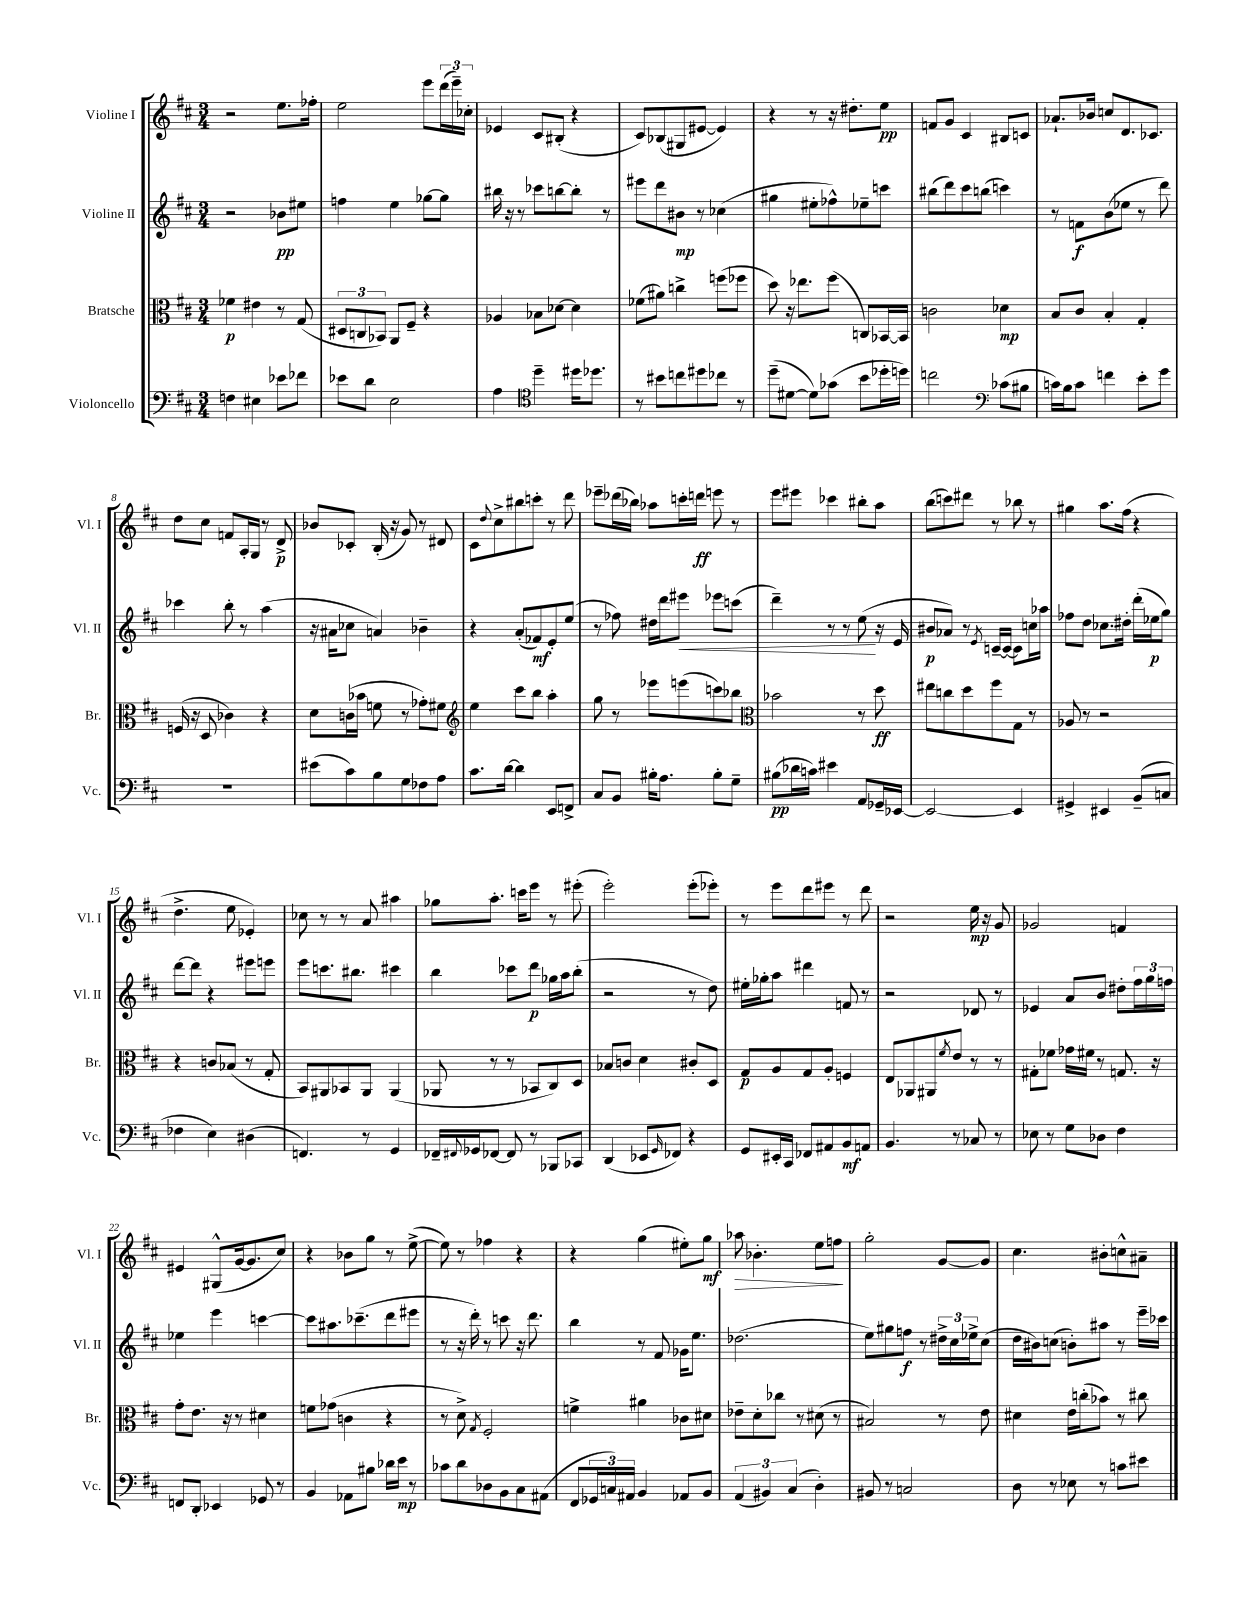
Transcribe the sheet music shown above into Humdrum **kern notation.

**kern	**kern	**kern	**kern
*staff4	*staff3	*staff2	*staff1
*clefF4	*clefC3	*clefG2	*clefG2
*k[f#c#]	*k[f#c#]	*k[f#c#]	*k[f#c#]
*M3/4	*M3/4	*M3/4	*M3/4
4F\	4f-\	2r	2r
4E#\	4e#\	.	.
8e-\L	8r	8b-\L	8.ee\L
8f-\J	(8G/	8ee#\J	.
.	.	.	16ff-'\Jk
=	=	=	=
8e-\L	12D#/L	4ff\	2ee\
.	12C/	.	.
8d\J	.	.	.
.	12BB-/J)	.	.
2E\	8AA/L	4ee\	.
.	8F#~/J	.	.
.	4r	[8gg-\L	8eee\L
.	.	8gg-\]J	(24ddd\L
.	.	.	24eee~\)
.	.	.	24cc-'\JJ
=	=	=	=
4A\	4A-/	16bb#\	4e-/
.	.	16r	.
.	.	8r	.
*clefC4	*	*	*
4dd~\	8B-\L	8ccc-\L	8c#/L
.	[8d-\J	[8bb\	(8B#'/J
16dd#\LK	4d-\]	8bb'\]J	4r
8.dd-\J	.	.	.
.	.	8r	.
=	=	=	=
8r	(8f-\L	8eee#\L	8c#/L)
8b#\L	8a#\J)	8ddd\	(8B-/
8cc\	4cc^\	8b#\J	8G#/
8dd#\	.	8r	[8e#/J
8cc-\J	(8ff\L	(4cc-\	4e#/])
8r	8ff-\J	.	.
=	=	=	=
(8dd~\L	8dd\)	4gg#\	4r
[8d#\J	16r	.	.
.	8.ee-\L	.	.
8d#\]L)	.	8ee#'\L	8r
(8g-\J	(8ff#\J	8ff-^^\)	16r
.	.	.	8.dd#'\L
8b\L	8C/L)	8ee-~\	.
16dd-'\L	[16BB-/L	8ccc\J	8ee\J
16dd\JJ)	16BB-/]JJ	.	.
=	=	=	=
2cc\	2c\	(8bb#\L	8f/L
.	.	8ddd\)	8g/J
.	.	8ccc#\	4c#/
.	.	(8bb\J	.
*clefF4	*	*	*
(8c-\L	4d-\	4ccc\)	8B#/L
8B#\J	.	.	8c/J
=	=	=	=
16c\LL)	8B/L	8r	8.a-`/L
16B\J	.	.	.
8c\J	8c#/J	8f\L	.
.	.	.	16b-/Jk
4f\	4B'/	(8b\	8cc/L
.	.	8ee-\J	8.d/
8e'\L	4G'/	8r	.
.	.	.	8.c-/J
8g\J	.	8ddd\)	.
=	=	=	=
2.r	(16F/	4ccc-\	8dd\L
.	16r	.	.
.	8D/	.	8cc#\J
.	4c-\)	8bb'\	8f/L
.	.	8r	16A'/L
.	.	.	16G/JJ
.	4r	(4aa\	8r
.	.	.	8d^/
=	=	=	=
(8e#\L	8d\L	16r	8b-/L
.	.	16a#\LK	.
8c#\)	(16c\L	8cc-\J	8c-'/J
.	16b-\JJ	.	.
8B\	8f\	4a/)	(16B'/
.	.	.	16r
8G\	8r	.	8g/)
8F-\	8g-'\L)	4b-~\	8r
8A\J	8f#\J	.	8d#/
=	=	=	=
*	*clefG2	*	*
8.c#\L	4ee\	4r	8c#\L
.	.	.	8qqdd/
.	.	.	8cc#^\
[16d\Jk	.	.	.
4d\]	8ccc#\L	(8a'/L	8bb#\
.	8bb\J	8f-/)	8ccc'\J
8EE/L	4aa'\	8e'/	8r
8FF^/J	.	(8ee/J	8ddd\
=	=	=	=
8C#/L	8gg\	8r	8eee-~\L
8BB/J	8r	8ff-\)	(16ddd-\L
.	.	.	16bb-\JJ)
16B#'\LK	8eee-\L	16dd#\LL	8aa-\L
8.A\J	.	16ddd\J	.
.	(8eee\	8eee#\J	16ccc'\L
.	.	.	16ddd\JJ
8B#'\L	8ccc\)	8eee-\L	8eee\
8G~\J	8bb-\J	(8ccc\J	8r
=	=	=	=
*	*clefC3	*	*
(8B#\L	2b-\	4ddd~\)	8eee\L
16d-\L	.	.	8eee#\J
16c\JJ)	.	.	.
4e#\	.	8r	4ccc-\
.	.	8r	.
8AA/L	8r	(8ee\	8bb#'\L
16GG-~/L	8dd\	16r	8aa\J
[16EE-/JJ	.	16e/	.
=	=	=	=
2EE-/_	8ee#\L	8b#/L	(8bb\L
.	8cc\	8a-/J)	8ccc\)
.	8dd\	8r	8ddd#\J
.	.	8qe/	.
.	8ff#\	[16c~/LL	8r
.	.	16c/_JJ	.
4EE-/]	8G\J	8c\]L	8bb-\
.	8r	16cc\L	8r
.	.	16aa-\JJ	.
=	=	=	=
4GG#^/	8A-/	8ff-\L	4gg#\
.	8r	8dd\J	.
4EE#/	2r	8.cc-\L	8.aa\L
.	.	16dd#'\Jk	(16ff#\Jk
(8BB~/L	.	(16ddd'\LL	4r
.	.	16ee-\J	.
8C/J	.	8gg\J)	.
=	=	=	=
4F-\	4r	[8ddd\L	4.dd^\
.	.	8ddd\]J	.
4E\)	8c/L	4r	.
.	(8B-/J	.	8ee\
(4D#\	8r	8eee#\L	4e-'/)
.	8G'/	8eee\J	.
=	=	=	=
4.FF/)	8BB/L)	8eee\L	8cc-\
.	8AA#/	8.ccc\	8r
.	8BB-/	.	8r
.	.	8.bb#\J	.
8r	8AA#/J	.	8a/
4GG/	(4AA#/	4ccc#\	4aa#\
=	=	=	=
16FF-~/LL	8AA-/	4bb\	8gg-\L
8qqFF#/	.	.	.
16GG-/J	.	.	.
[8FF-/J	8r	.	8.aa'\J
8FF-/]	8r	8ccc-\L	.
.	.	.	16ccc\LK
8r	8BB-/L	8ddd\J	8eee\J
8BBB-/L	8C#/)	16gg-\LL	8r
.	.	16aa\J	.
8CC-/J	8D/J	(8bb'\J	(8eee#'\
=	=	=	=
(4DD/	8B-/L	2r	2eee'\)
.	8c/J	.	.
8EE-/L	4d\	.	.
16qqGG/	.	.	.
8FF-/J)	.	.	.
4r	8c#'/L	8r	(8eee'\L
.	8D/J	8dd\)	8eee-'\J)
=	=	=	=
8GG/L	8G/L	16ee#'\LL	8r
.	.	16gg-'\J	.
16EE#'/L	8A/	8aa\J	8eee\L
16CC#/JJ	.	.	.
8FF-/L	8G/	4ddd#\	8ddd\
8AA#/	8A'/J	.	8eee#\J
8BB/	4F/	8f/	8r
8AA/J	.	8r	8ddd\
=	=	=	=
4.BB/	8E/L	2r	2r
.	8AA-/	.	.
.	8AA#/	.	.
.	8qf#/	.	.
8r	8e/J	.	.
8C-/	8r	8d-/	16ee\
.	.	.	16r
8r	8r	8r	8g/
=	=	=	=
8E-\	8G#'\L	4e-/	2g-/
8r	8f-\J	.	.
8G\L	16g-\LL	8a/L	.
.	16f#\JJ	.	.
8D-\J	8r	8b/J	.
4F#\	8.G/	8dd#'\L	4f/
.	.	24ff#\L	.
.	.	24gg\	.
.	16r	.	.
.	.	24ff\JJ	.
=	=	=	=
8FF/L	8g'\L	4ee-\	4e#/
8DD'/J	8.e\J	.	.
4EE-/	.	4eee\	(8G#^^/L
.	16r	.	.
.	8r	.	[16g/k
.	.	.	8.g/]
8GG-/	4d#\	[4ccc\	.
8r	.	.	8cc#/J)
=	=	=	=
4BB/	8f\L	8ccc\]L	4r
.	(8g-\J	8.aa#\	.
8AA-\L	4c\	.	8b-\L
.	.	(8.ccc-~\	.
8B#\J	.	.	8gg\J
16d-\LL	4r	8ddd\	8r
16e\JJ	.	.	.
8r	.	8eee#\J	([8ee^\
=	=	=	=
8c-\L	8r	8r	8ee\])
8d\	8d^\)	16r	8r
.	.	16ddd'\)	.
.	8qG/	.	.
8D-\	2F#'/	8r	4ff-\
8BB\	.	8ccc\	.
8C#\	.	16r	4r
.	.	8.ddd\	.
(8AA#\J	.	.	.
=	=	=	=
8FF#/L	4f^\	4bb\	4r
24GG-/L	.	.	.
24C/)	.	.	.
24AA#/JJ	.	.	.
4BB/	4a#\	8r	(4gg\
.	.	8f#/	.
8AA-/L	8c-\L	16g-\LK	8ee#'\L)
.	.	8.ee\J	.
8BB/J	8d#\J	.	8gg\J
=	=	=	=
(6AA/	8e-~\L	(2.dd-\	8aa-\
.	8d'\	.	4.b-'\
6BB#/)	.	.	.
.	8cc-\J	.	.
(6C#/	.	.	.
.	8r	.	.
4D'\)	(8d#\	.	8ee\L
.	8r	.	8ff\J
=	=	=	=
8BB#/	2B#/)	8ee\L)	2gg'\
8r	.	8gg#\	.
2C/	.	8ff\J	.
.	.	8r	.
.	8r	24dd#^\LL	[8g/L
.	.	24cc#\	.
.	.	24ee-^\J	.
.	8e\	(8cc#\J	8g/]J
=	=	=	=
8D\	4d#\	16dd\LL	4.cc#\
.	.	16b#\J)	.
8r	.	(8cc\J	.
8E-\	16e\LL	8b'\L)	.
.	(16cc'\J	.	.
8r	8b-\J)	8aa#\J	8b#'\L
8c\L	8r	8r	8cc^^\
8e#\J	8cc#\	16eee~\LL	8a#~\J
.	.	16ccc-\JJ	.
==	==	==	==
*-	*-	*-	*-
